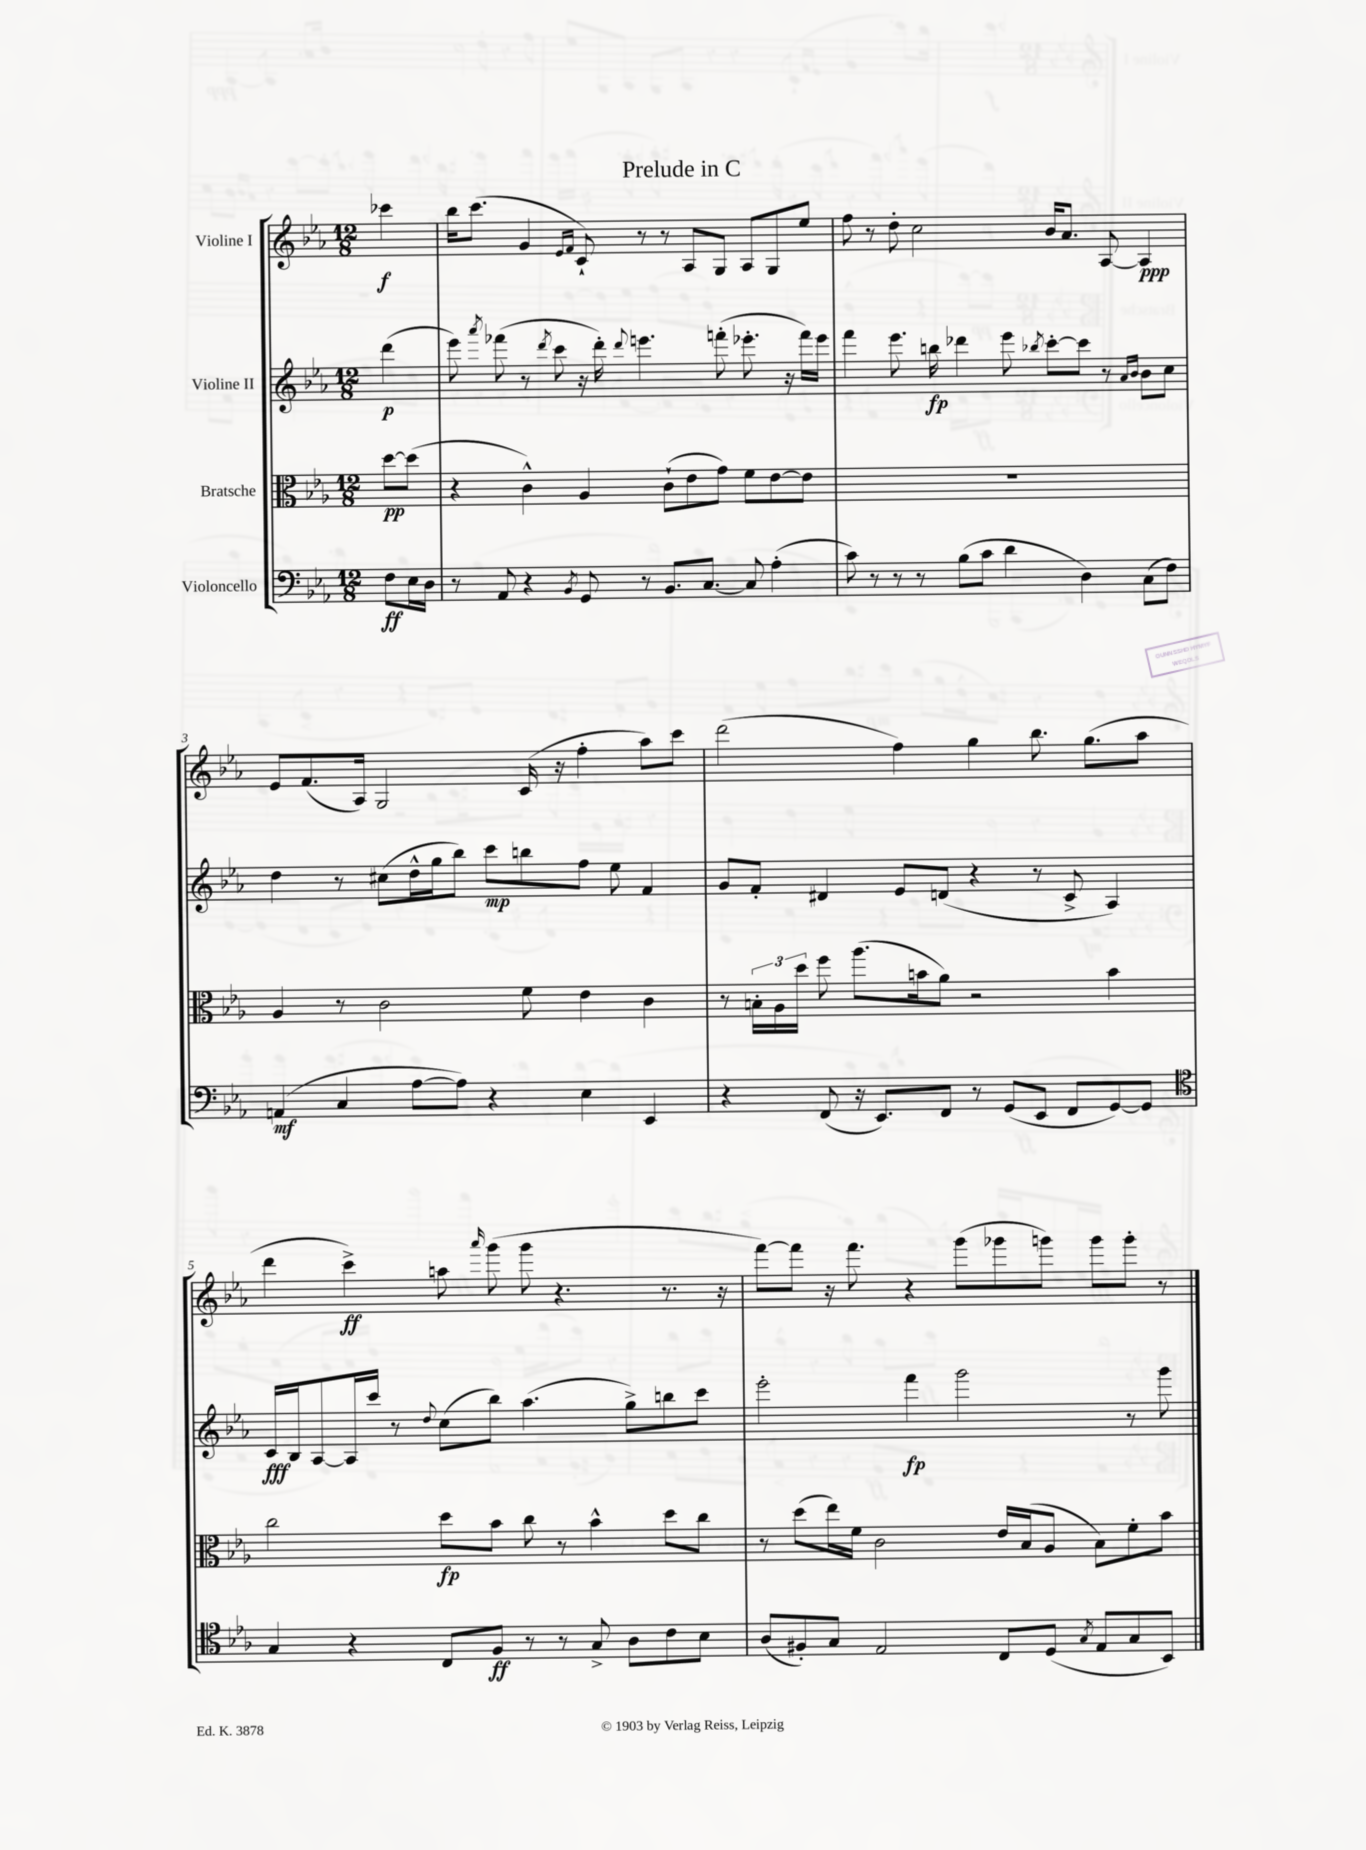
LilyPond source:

\header { title = "Prelude in C" }
<<
\new StaffGroup <<
\new Staff = "s0" \with { instrumentName = "Violine I" } {
    \clef treble \key ees \major \numericTimeSignature \time 12/8 \partial 4
    \autoBeamOff ces'''4\f |
    bes''16[ c'''8.]( g'4 \grace { ees'16[ f'16] } c'8-!) r8 r8 aes8[ g8] aes8[ g8 ees''8] |
    f''8 r8 d''8-. c''2 bes'16[ aes'8.] aes8~ aes4\ppp |
    ees'8[ f'8.( aes16]) g2 c'16( r16 f''4-. aes''8[) c'''8] |
    d'''2( f''4) g''4 bes''8. g''8.[( aes''8] |
    d'''4 c'''4->\ff) a''8 \grace { aes'''16 } g'''8( g'''8 r4. r8. r16 |
    f'''8[~) f'''8] r16 f'''8. r4 g'''8[( ges'''8 g'''8]) g'''8[ g'''8]-. r8 \bar "|." |
}
\new Staff = "s1" \with { instrumentName = "Violine II" } {
    \clef treble \key ees \major \numericTimeSignature \time 12/8 \partial 4
    \autoBeamOff d'''4\p( |
    ees'''8) \acciaccatura { aes'''8 } fes'''8( r8 \acciaccatura { d'''8 } c'''8 r16 d'''16-.) \appoggiatura { d'''8 } e'''4. f'''8-.( ees'''8.-. r16 f'''16[) ees'''16] |
    f'''4 ees'''8. b''16\fp des'''4 ees'''8 \acciaccatura { bes''8 } c'''8[~-. c'''8] r8 \grace { aes'16[ bes'16] } bes'8[ c''8] |
    d''4 r8 cis''8[( d''16-^ g''16 bes''8]) c'''8[\mp b''8 f''8] ees''8 f'4 |
    g'8[ f'8]-. dis'4 ees'8[ d'8]( r4 r8 c'8-> aes4) |
    c'16[\fff bes16 aes8~ aes16 c'''16] r8 \appoggiatura { d''8 } c''8[( bes''8]) aes''4.( g''8[->) b''8 c'''8] |
    ees'''2-. f'''4\fp g'''2 r8 g'''8 \bar "|." |
}
\new Staff = "s2" \with { instrumentName = "Bratsche" } {
    \clef alto \key ees \major \numericTimeSignature \time 12/8 \partial 4
    \autoBeamOff d''8[~\pp d''8]( |
    r4 c'4-^) aes4 c'8[-!( ees'8 g'8]) f'8[ ees'8~ ees'8] |
    R1. |
    aes4 r8 c'2 f'8 ees'4 c'4 |
    r8 \tuplet 3/2 { b16[-. aes16 d''16] } f''8 aes''8.[( b'16 aes'8]) r2 b'4 |
    c''2 d''8[\fp bes'8] c''8 r8 bes'4-^ d''8[ c''8] |
    r8 d''8[( ees''16) f'16] c'2 ees'16[ bes16( aes8] bes8[) f'8-. bes'8] \bar "|." |
}
\new Staff = "s3" \with { instrumentName = "Violoncello" } {
    \clef bass \key ees \major \numericTimeSignature \time 12/8 \partial 4
    \autoBeamOff f8[\ff ees16 d16] |
    r8 aes,8 r4 \acciaccatura { bes,8 } g,8 r8 bes,8.[ c8.]~ c8 aes4-.( |
    c'8) r8 r8 r8 bes8[( c'8] d'4 d4) c8[( f8]) |
    a,4\mf( c4 aes8[~ aes8]) r4 ees4 ees,4 |
    r4 f,8( r16 ees,8.[) f,8] r8 g,8[( ees,8] f,8[ g,8~) g,8] |
    \clef tenor g4 r4 c8[ f8]\ff r8 r8 g8-> aes8[ c'8 bes8] |
    aes8[( fis8-.) g8] ees2 c8[ d8]( \acciaccatura { g8 } ees8[ g8 bes,8]) \bar "|." |
}
>>
>>
